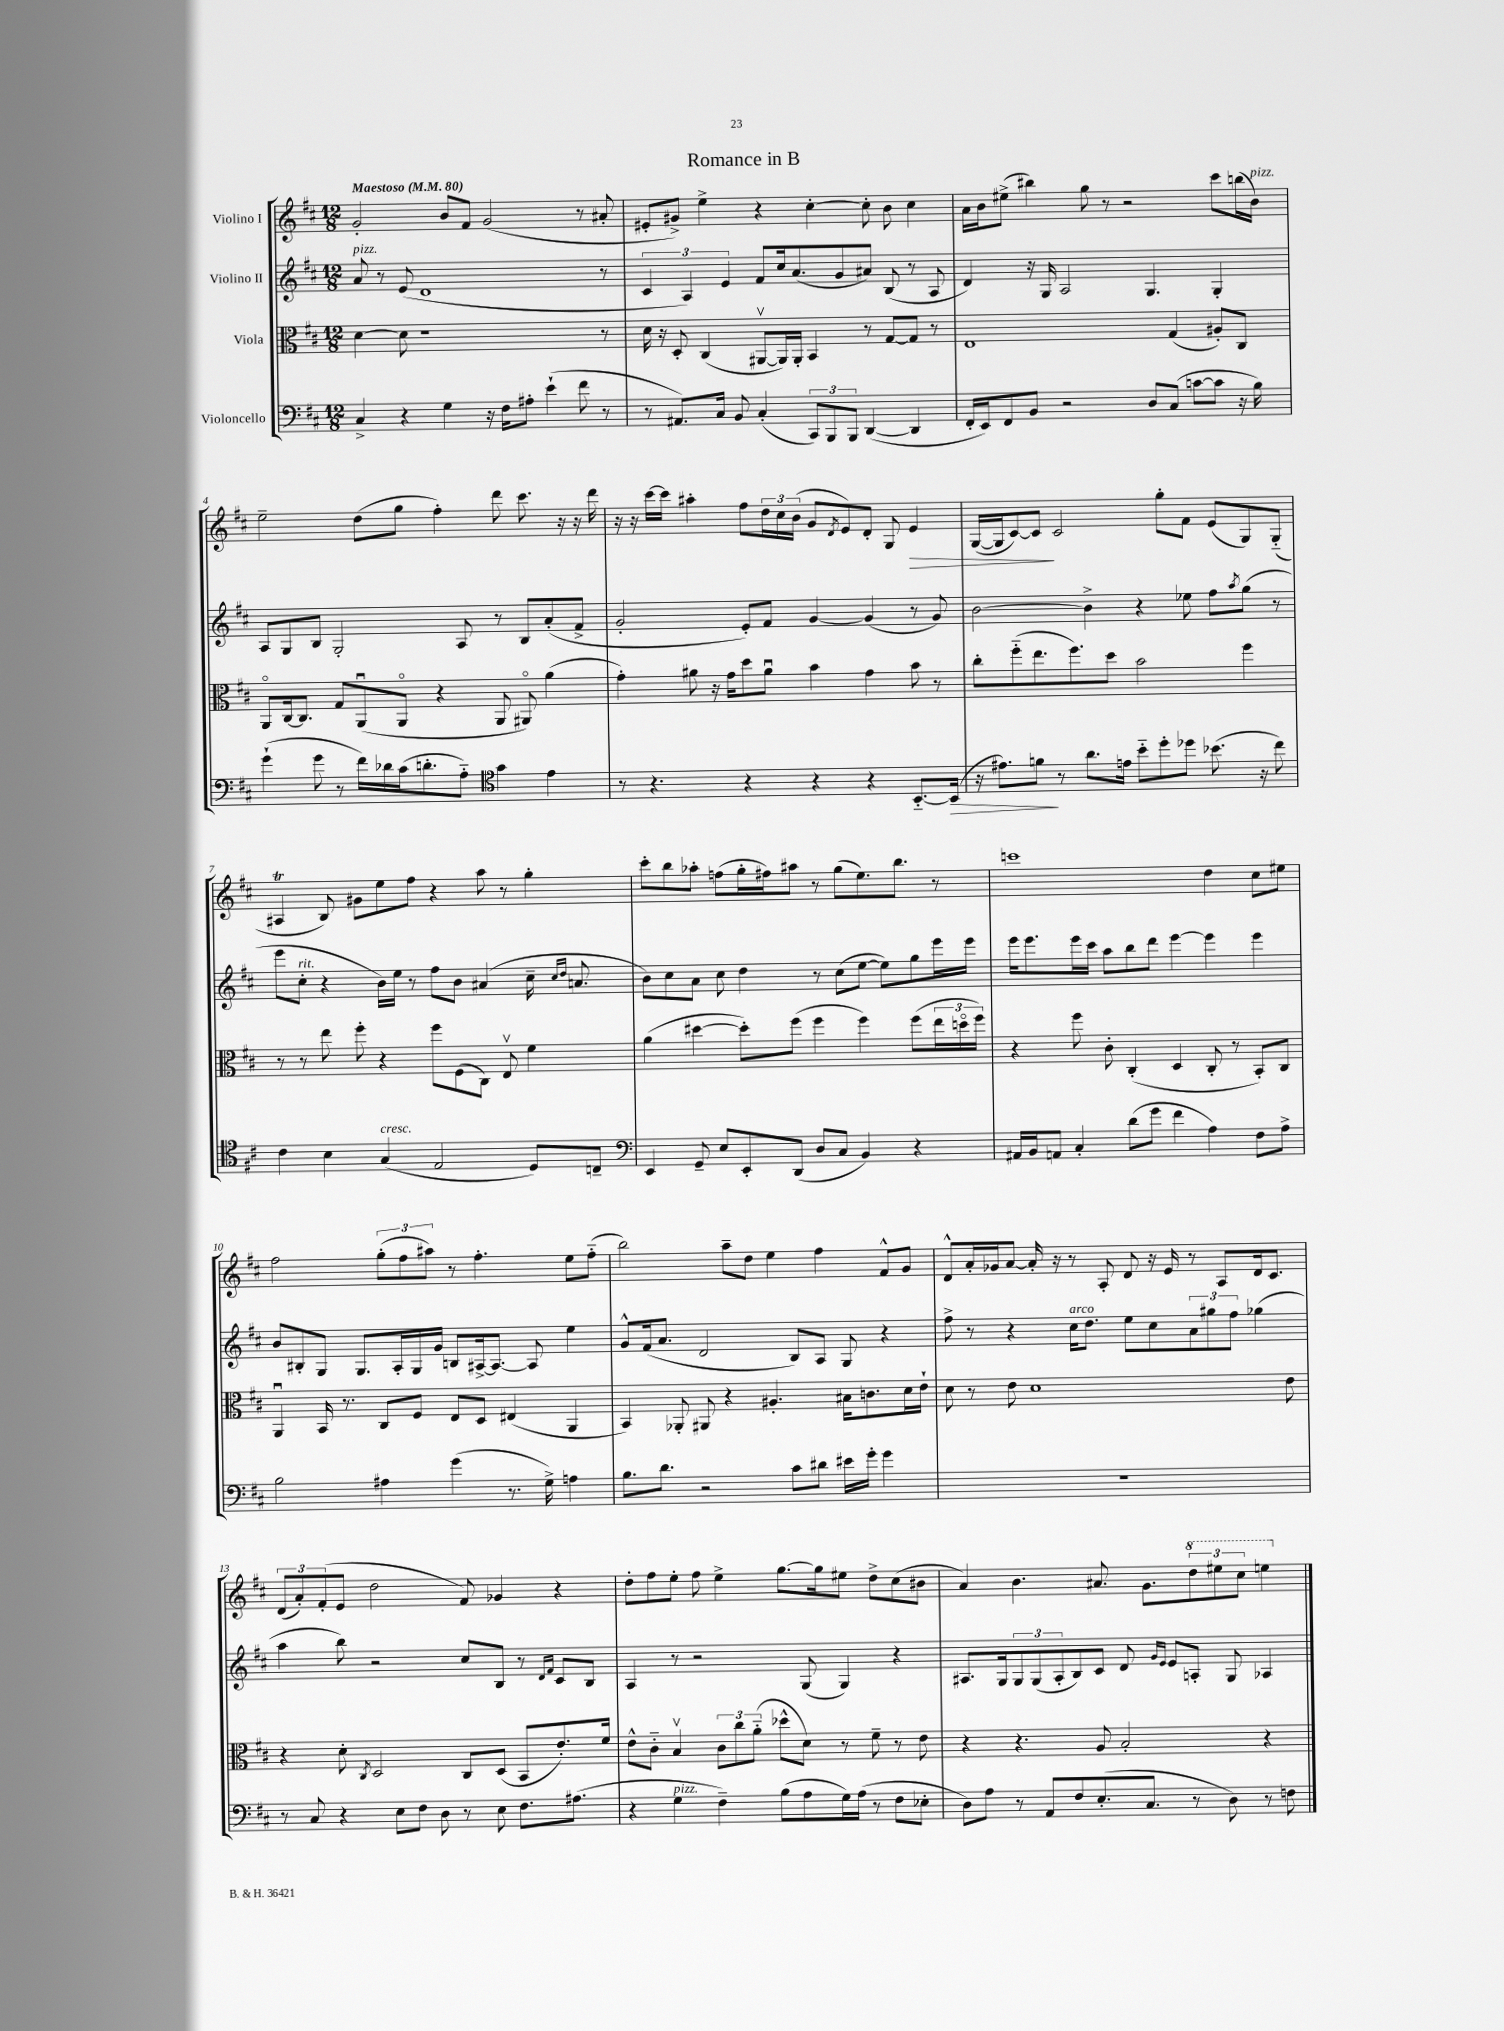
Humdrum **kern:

**kern	**kern	**kern	**kern
*staff4	*staff3	*staff2	*staff1
*clefF4	*clefC3	*clefG2	*clefG2
*k[f#c#]	*k[f#c#]	*k[f#c#]	*k[f#c#]
*M12/8	*M12/8	*M12/8	*M12/8
*MM80	*MM80	*MM80	*MM80
4C#^/	[4d\	8a/	2g'/
.	.	8r	.
4r	8d\]	(8e/	.
.	1r	1d	.
4G\	.	.	8b/L
.	.	.	8f#/J
16r	.	.	(2g/
16F#\LK	.	.	.
8A#'\J	.	.	.
(4e`\	.	.	.
8f#\	.	.	8r
8r	8r	8r	8a#'/
=	=	=	=
8r	16d\	6c#/	8e#'/L
.	16r	.	.
8.AA#/L)	8D'/	.	8g#^/J)
.	.	6A/)	.
.	(4C#/	.	4ee^\
16C#/Jk	.	.	.
.	.	6e/	.
8BB/	.	.	.
(4C#'/	[8AA#v/L	8f#/L	4r
.	16AA#/]L)	16cc#/k	.
.	16AA#'/JJ	(8.a/	.
12CC#/L)	4BB/	.	[4cc#'\
12BBB/	.	.	.
.	.	8g/	.
12BBB/J	.	.	.
([4DD/	8r	8a#/J)	8cc#'\]
.	[8G/L	(8B/	8b\
4DD/]	8G/]J	8r	4cc#\
.	8r	8A/	.
=	=	=	=
16FF#'/LL	1E	4d/)	16a\LL
16EE/J)	.	.	16b\J
8FF#/	.	.	(8ee#^\J
8BB/J	.	16r	4bb#\)
.	.	16G/	.
2r	.	2A/	.
.	.	.	8gg\
.	.	.	8r
.	.	.	2r
8D/L	.	4.G/	.
(8C#/J	(4G/	.	.
[8c\L	.	.	.
8c\]J	8A#'/L)	4G'/	8ccc#\L
16r	8C#/J	.	(16bb\L
16B\)	.	.	16b\JJ)
=	=	=	=
(4g`\	8AAo/L	8A/L	2ee~\
.	[16C#/k	8G/	.
.	8.C#/]J	.	.
8g\	.	8B/J	.
8r	8G/L	2G'/	.
16f#\LL)	(8AAu/	.	(8dd\L
16d-\	.	.	.
(16c#\J	8AAo/J	.	8gg\J
8.d'\	.	.	.
.	4r	.	4ff#'\)
8A'~\J)	.	8A/	.
*clefC4	*	*	*
4g\	8AA/	8r	8ddd\
.	8AA#o/)	8B/L	8.ccc#\
4e\	(4a\	(8a'/	.
.	.	.	16r
.	.	8f#^/J	16r
.	.	.	16ddd\
=	=	=	=
8r	4g'\)	2g'/	16r
.	.	.	16r
4.r	.	.	[16ccc#\LL
.	.	.	16ccc#\]JJ
.	8a#\	.	4aa#'\
.	16r	.	.
.	16g\LK	.	.
4r	8dd\	8e'/L)	8ff#\L
.	8a#u\J	8f#/J	24dd\L
.	.	.	24cc#\
.	.	.	(24b\JJ
4r	4b\	[4g/	8g/L
.	.	.	8qd/
.	.	.	8e/)
4r	4g\	(4g/]	8d'/J
.	.	.	8G/
[8.BB'~/L	8b\	8r	4e/
.	8r	8g/)	.
(16BB/]Jk	.	.	.
=	=	=	=
16r	8cc#'\L	[2b\	([16G/LL
8.e#\L)	.	.	16G/]J
.	(8ff#'~\	.	[8c#/)
8f\J	8.ee\	.	8c#/]J
8r	.	.	2c#/
.	8.ff#\)	.	.
8.a\L	.	4b^\]	.
.	8dd\J	.	.
16e\Jk	.	.	.
8b'~\L	2b\	4r	.
8dd'\	.	.	8gg'\L
8dd-\J	.	8ee-\	8f#\J
(8.b-\	.	8ff#\L	(8e/L
.	.	8qaa/	.
.	4ff#\	(8gg\J	8G/)
16r	.	.	.
8cc#\)	.	8r	(8G'~/J
=	=	=	=
4c#\	8r	8eee\L	4A#/
.	8r	8cc#'\J	.
4B\	8ee\	4r	8B/)
.	8ff#'\	.	8g#\L
(4G/	4r	16b\LL)	8ee\
.	.	16ee\JJ	.
.	.	8r	8ff#\J
2E/	8ff#\L	8ff#\L	4r
.	(8F#\	8b\J	.
.	8C#\J)	(4a#/	8aa\
.	8Ev/	.	8r
8D/L)	4f#\	16cc#~\	4gg'\
.	.	16qqcc#/LL	.
.	.	16qqdd/JJ	.
.	.	8.a/	.
8C~/J	.	.	.
=	=	=	=
*clefF4	*	*	*
4EE/	(4a\	8b\L)	8ccc#'\L
.	.	8cc#\	8bb\
8GG~/	[4dd#\	8a\J	8aa-'\J
8E/L	.	8cc#\	(8ff\L
8EE'/	8dd#'\]L)	4dd\	16gg'\L
.	.	.	16ff#\J)
(8DD/J	(8ff#\J	.	8aa#\J
8D/L	4ff#\	8r	8r
8C#/J	.	(8cc#\L	(8gg\L
4BB/)	4ff#\)	[8ee\J	8.ee\)
.	.	8ee\]L)	.
.	.	.	8.bb\J
4r	(8ff#\L	8gg\	.
.	24ee\L	16eee\L	8r
.	24ddo\	.	.
.	.	16eee\JJ	.
.	24ff#\JJ)	.	.
=	=	=	=
16AA#/LL	4r	16eee\LK	1ccc
16BB/J	.	8.eee\	.
8AA/J	.	.	.
4C#'/	8ff#\	16eee\L	.
.	.	16ccc#\JJ	.
.	8c#'\	8aa\L	.
(8d\L	(4C#'/	8bb\	.
8g\J	.	8ddd\J	.
4f#\	4D/	[4eee\	.
4A\)	8C#'/	4eee\]	4dd\
.	8r	.	.
8F#\L	8BB'/L)	4eee\	8cc#\L
8A^\J	8C#/J	.	8ee#\J
=	=	=	=
2B\	4AAu/	8b/L	2ff#\
.	.	8B#'/	.
.	16BB/	8G/J	.
.	8.r	.	.
.	.	8.G/L	.
4A#\	8C#/L	.	(12gg'\L
.	.	16A'/L	.
.	.	.	12ff#\
.	8F#/J	16G/	.
.	.	.	12aa#\J)
.	.	16g/JJ	.
(4g\	8E/L	8B/L	8r
.	8D/J	[16A#^/k	4.ff#'\
.	.	8.A#/_J	.
8.r	(4E#/	.	.
.	.	8A#/]	.
16G^\)	.	.	.
4A\	4AA/	4ee\	8ee\L
.	.	.	(8ff#'~\J
=	=	=	=
8.B\L	4BB/)	8g^^/L	2bb\)
.	.	(16f#/k	.
8.d\J	.	8.a/J	.
.	8AA-'/	.	.
2r	8AA#/	2d/	.
.	4r	.	8aa~\L
.	.	.	8dd\J
.	4.A#'/	.	4ee\
8c#\L	.	8B/L)	.
8d#\J	.	8A/J	4ff#\
16e#\LL	16B#\LK	8G/	.
16g'\JJ	8.c\	.	.
4g\	.	4r	8f#^^/L
.	16d\L	.	8g/J
.	16e`\JJ	.	.
=	=	=	=
1.r	8d\	8ff#^\	8d^^/L
.	8r	8r	16a'/L
.	.	.	16g-/J
.	8e\	4r	[8a/J
.	1d	.	16a'/]
.	.	.	16r
.	.	16cc#\LK	8r
.	.	8.dd\J	.
.	.	.	8A'/
.	.	8ee\L	8d/
.	.	8cc#\	16r
.	.	.	16e/
.	.	12a\	8r
.	.	12gg#\	.
.	.	.	8A/L
.	.	12ff#\J	.
.	.	(4gg-\	16d/k
.	.	.	8.c#/J
.	8e\	.	.
=	=	=	=
8r	4r	4aa\	(12d/L
.	.	.	12a'/)
8C#/	.	.	.
.	.	.	(12f#'/
4r	8d'\	8bb\)	8e/J
.	8qC#/	.	.
.	2D/	2r	2dd\
8E\L	.	.	.
8F#\J	.	.	.
8D\	.	.	.
8r	8C#/L	8cc#/L	8f#/)
8E\	(8D/J	8B/J	4g-/
8.F#\L	8BB/L	8r	.
.	.	16qqd/LL	.
.	.	16qqf#/JJ	.
.	8.e'/)	8c#/L	4r
(8.A#\J	.	.	.
.	.	8B/J	.
.	16f#/Jk	.	.
=	=	=	=
4r	8e^^\L	4A/	8dd'\L
.	8c#'~\J	.	8ff#\
4G\	4Bv/	8r	8ee'\J
.	.	2r	8ff#\
4F#~\)	12c#\L	.	4ee^\
.	12cc#\	.	.
.	(12a'~\J	.	.
(8B\L	8dd-^^\L	.	[8.gg\L
8A\	8d\J)	(8G/	.
.	.	.	16gg\]k
16G\L)	8r	4G/)	8ee#\J
(16A\JJ	.	.	.
8r	8f#~\	.	8dd^\L
8F#\L	8r	4r	(8cc#\
8E-'\J	8e\	.	8b#\J
=	=	=	=
8D\L)	4r	8.A#/L	4a/)
8A\J	.	.	.
.	.	16G/k	.
8r	4.r	12G/	4.b\
.	.	(12G/	.
8AA/L	.	.	.
.	.	12A#'/	.
8F#/	.	8B/)	.
(8.E'/	8A/	8c#/J	8.a#/
.	2B'/	8d/	.
8.C#/J	.	.	8.g\L
.	.	16qqg/LL	.
.	.	16qqe/JJ	.
.	.	8e/L	.
8r	.	8A'/J	12ddd\
.	.	.	12eee#\
8D\)	.	8G/	.
.	.	.	12ccc#\J
8r	4r	4A-/	4eee\
8F\	.	.	.
==	==	==	==
*-	*-	*-	*-
